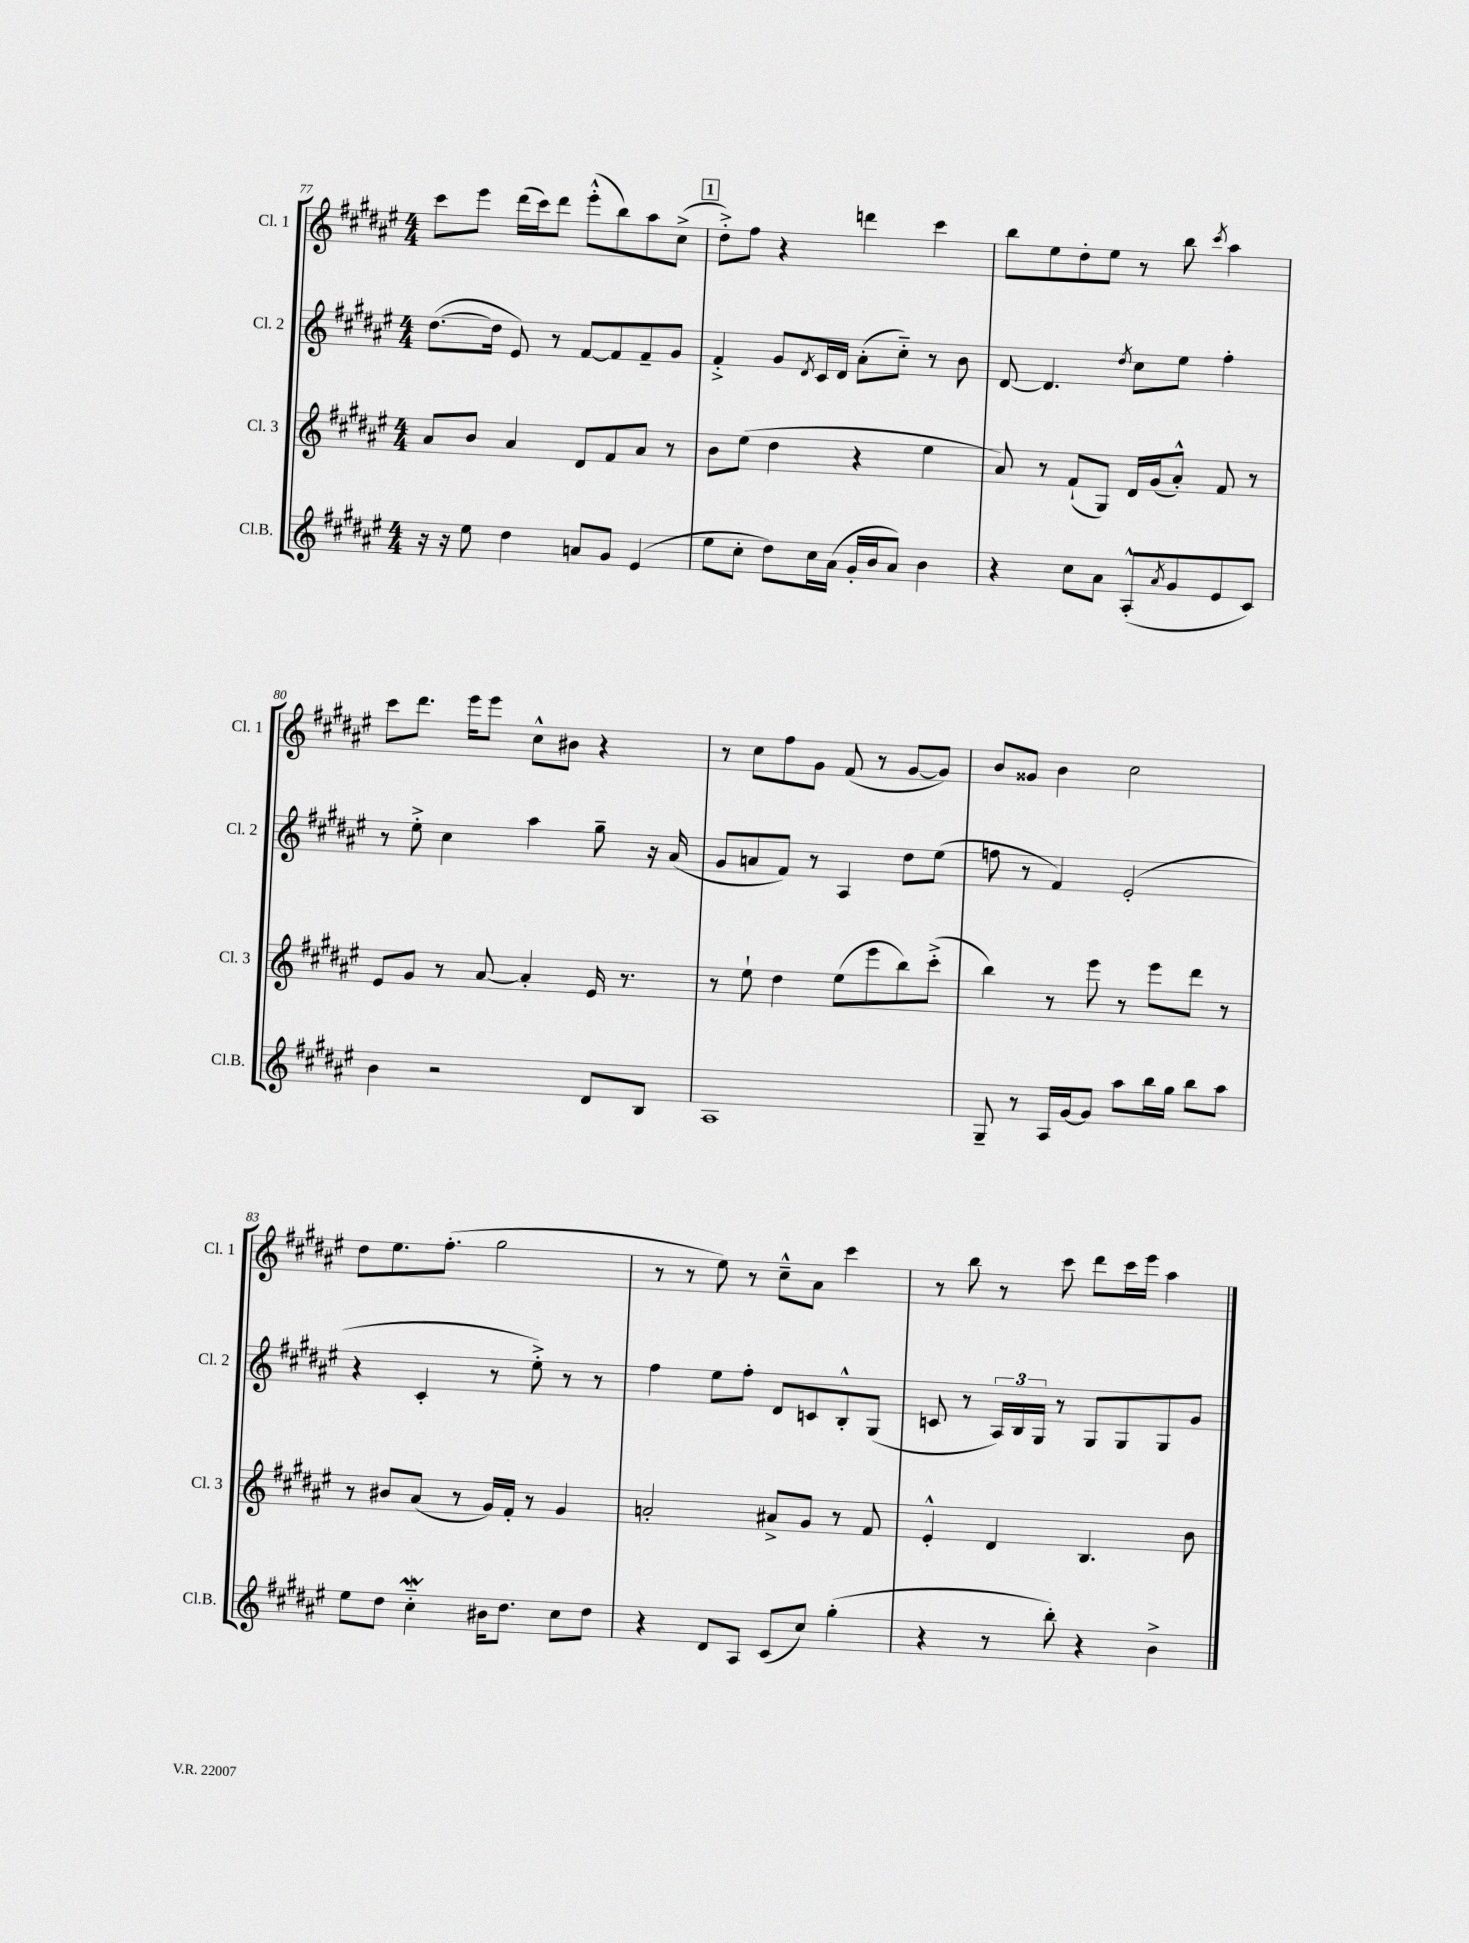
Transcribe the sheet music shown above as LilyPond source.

<<
\new StaffGroup <<
\new Staff = "s0" \with { instrumentName = "Cl. 1" shortInstrumentName = "Cl. 1" } {
    \clef treble \key fis \major \numericTimeSignature \time 4/4
    cis'''8 eis'''8 dis'''16( cis'''16) dis'''8 eis'''8-.-^( b''8) ais''8 cis''8->( |
    \mark \markup { \box "1" } dis''8-.->) fis''8 r4 d'''4 cis'''4 |
    b''8 eis''8 dis''8-. eis''8 r8 b''8 \acciaccatura { cis'''8 } ais''4 |
    cis'''8 dis'''8. eis'''16 eis'''8 cis''8-^ bis'8 r4 |
    r8 cis''8 fis''8 gis'8 fis'8( r8 gis'8~ gis'8) |
    b'8 gisis'8 b'4 cis''2 |
    dis''8 eis''8. fis''8.-.( gis''2 |
    r8 r8 eis''8) r8 cis''8---^ ais'8 cis'''4 |
    r8 b''8 r8 cis'''8 dis'''8 cis'''16 eis'''16 ais''4 \bar "|." |
}
\new Staff = "s1" \with { instrumentName = "Cl. 2" shortInstrumentName = "Cl. 2" } {
    \clef treble \key fis \major \numericTimeSignature \time 4/4
    dis''8.~( dis''16 eis'8) r8 fis'8~ fis'8 fis'8-- gis'8 |
    \mark \markup { \box "1" } fis'4-.-> gis'8 \acciaccatura { dis'8 } cis'16 dis'16 ais'8-.( cis''8-_) r8 b'8 |
    dis'8~ dis'4. \acciaccatura { dis''8 } cis''8 eis''8 fis''4-. |
    r8 eis''8-.-> cis''4 ais''4 gis''8-- r16 ais'16( |
    gis'8 a'8 fis'8) r8 ais4 dis''8 eis''8( |
    f''8 r8 fis'4) eis'2-.( |
    r4 cis'4-. r8 eis''8-.->) r8 r8 |
    fis''4 eis''8 fis''8-. dis'8 c'8 b8-.-^ gis8( |
    c'8 r8 \tuplet 3/2 { ais16) b16 gis16 } r8 gis8 gis8 gis8 gis'8 \bar "|." |
}
\new Staff = "s2" \with { instrumentName = "Cl. 3" shortInstrumentName = "Cl. 3" } {
    \clef treble \key fis \major \numericTimeSignature \time 4/4
    ais'8 b'8 ais'4 dis'8 fis'8 ais'8 r8 |
    \mark \markup { \box "1" } b'8 eis''8( dis''4 r4 eis''4 |
    ais'8) r8 fis'8-!( gis8) dis'16 gis'16( ais'8-.-^) fis'8 r8 |
    eis'8 gis'8 r8 ais'8~ ais'4-. eis'16 r8. |
    r8 eis''8-! dis''4 eis''8( eis'''8 b''8) cis'''8-.->( |
    b''4) r8 eis'''8 r8 eis'''8 dis'''8 r8 |
    r8 bis'8 ais'8( r8 gis'16) fis'16-. r8 gis'4 |
    a'2-. ais'8-> gis'8 r8 fis'8 |
    eis'4-.-^ dis'4 b4. b'8 \bar "|." |
}
\new Staff = "s3" \with { instrumentName = "Cl.B." shortInstrumentName = "Cl.B." } {
    \clef treble \key fis \major \numericTimeSignature \time 4/4
    r16 r16 eis''8 dis''4 a'8 gis'8 eis'4( |
    \mark \markup { \box "1" } eis''8 cis''8-. dis''8) cis''16 ais'16( gis'16-. b'16 ais'8) b'4 |
    r4 cis''8 ais'8 ais8-.-^( \acciaccatura { ais'8 } gis'8 eis'8 cis'8) |
    b'4 r2 dis'8 b8 |
    ais1 |
    gis8-- r8 ais16 gis'16~ gis'8 ais''8 b''16 gis''16 b''8 ais''8 |
    eis''8 dis''8 cis''4-_\mordent bis'16 dis''8. cis''8 dis''8 |
    r4 dis'8 ais8 cis'8( cis''8) gis''4-.( |
    r4 r8 b''8-.) r4 b'4-> \bar "|." |
}
>>
>>
\layout { \context { \Score currentBarNumber = #77 } }
